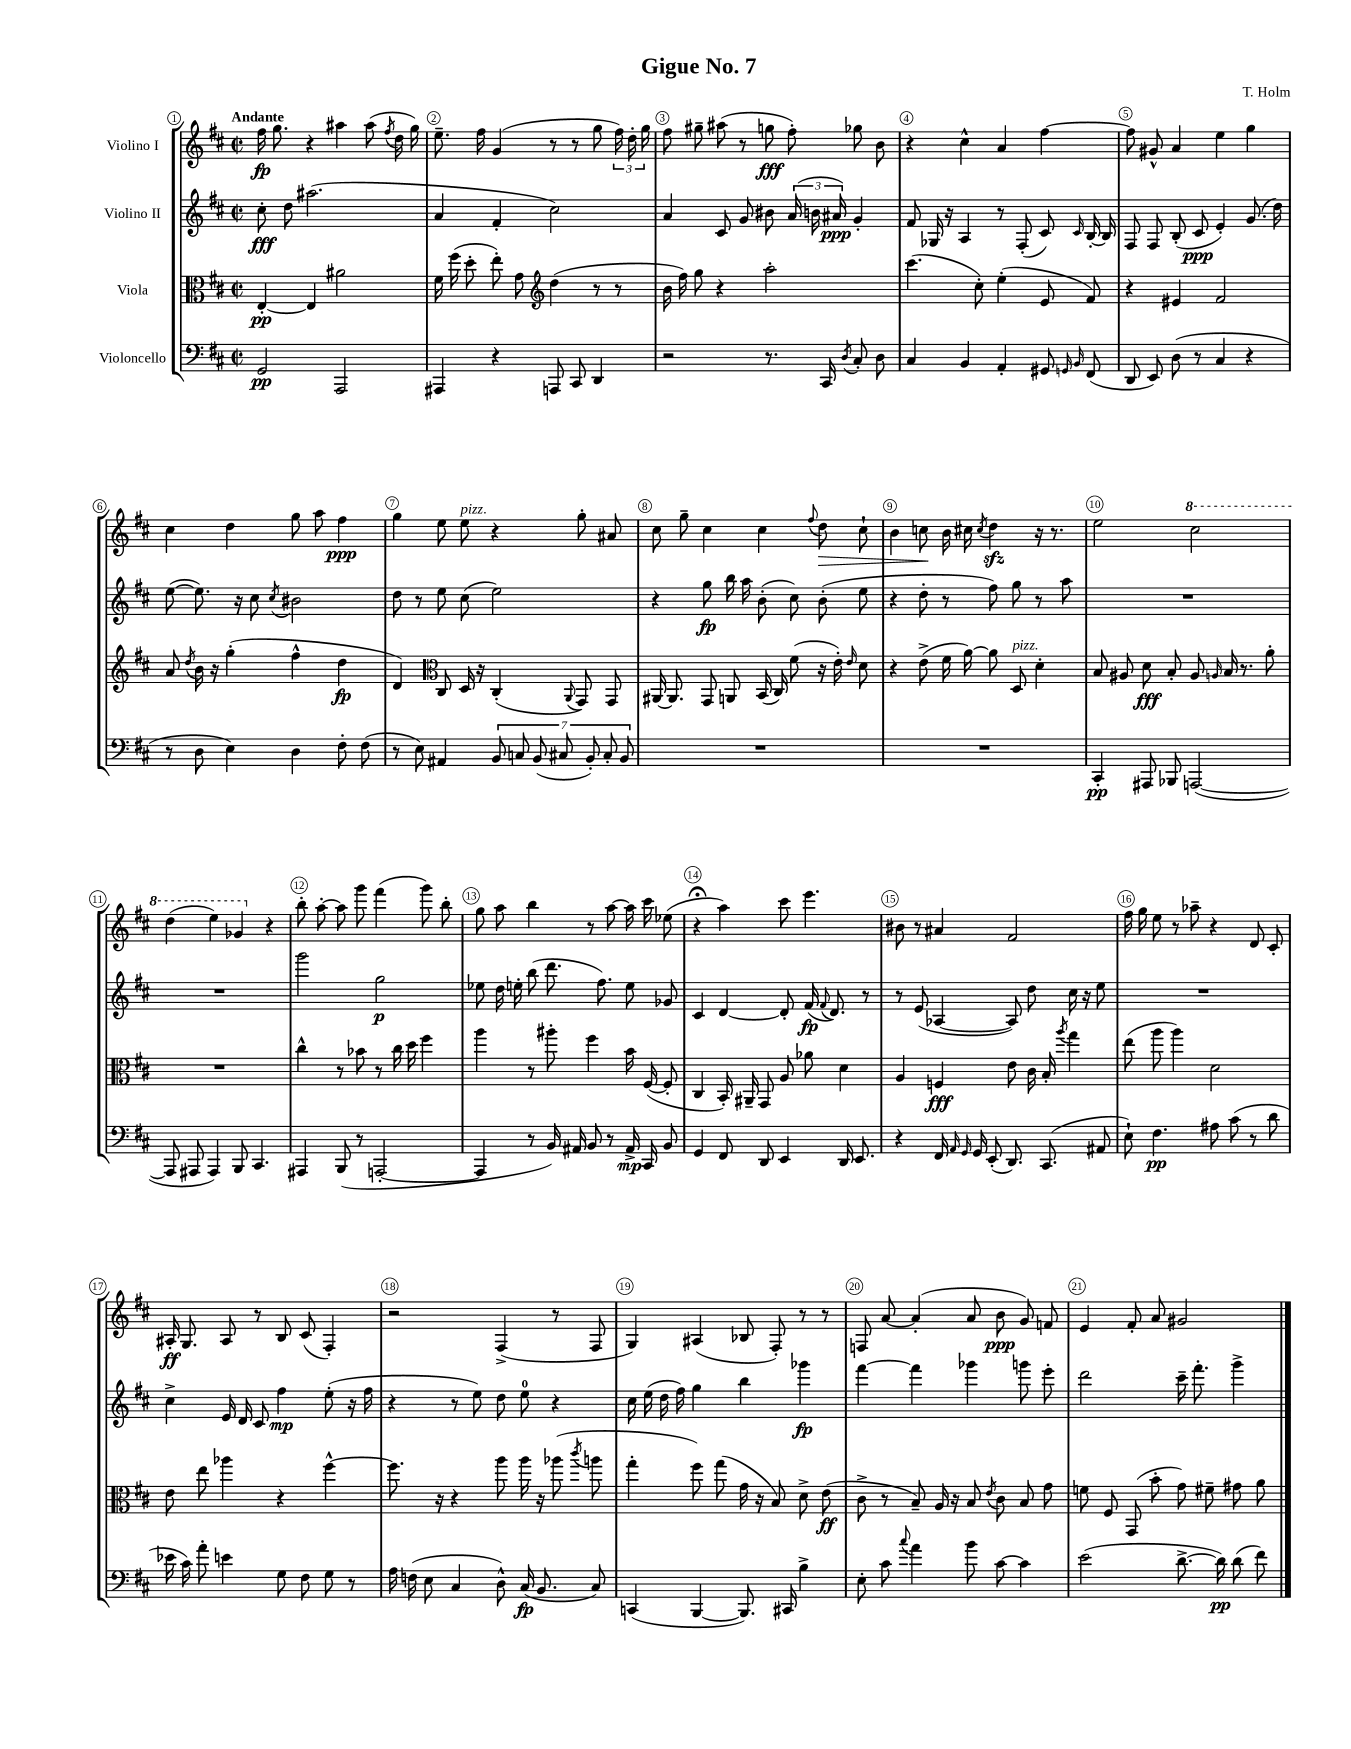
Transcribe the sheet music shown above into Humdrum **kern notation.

**kern	**kern	**kern	**kern
*staff4	*staff3	*staff2	*staff1
*clefF4	*clefC3	*clefG2	*clefG2
*k[f#c#]	*k[f#c#]	*k[f#c#]	*k[f#c#]
*M2/2	*M2/2	*M2/2	*M2/2
*met(c|)	*met(c|)	*met(c|)	*met(c|)
2GG	[4E'	8cc#'	16ff#
.	.	.	8.gg
.	.	8dd	.
.	4E]	(2.aa#	4r
2AAA	2a#	.	4aa#
.	.	.	(8aa#
.	.	.	8qff#
.	.	.	16dd
.	.	.	16gg)
=	=	=	=
4AAA#	16f#	4a	8.ee~
.	(16ff#	.	.
.	8dd'	.	.
.	.	.	16ff#
4r	8ee')	4f#'	(4g
.	8g	.	.
*	*clefG2	*	*
8AAA	(4dd	2cc#)	8r
8CC#	.	.	8r
4DD	8r	.	8gg
.	8r	.	24ff#)
.	.	.	24dd'
.	.	.	24gg
=	=	=	=
2r	16b	4a	8ff#
.	16ff#)	.	.
.	8gg	.	8gg#~
.	4r	8c#	(8aa#
.	.	8g	8r
8.r	2aa'	8b#	8gg
.	.	(24a	8ff#')
.	.	24b	.
16CC#	.	.	.
.	.	24a#)	.
8qD	.	.	.
8C#'	.	4g'	8gg-
8D	.	.	8b
=	=	=	=
4C#	(4.ccc#	8f#	4r
.	.	16G-	.
.	.	16r	.
4BB	.	4A	4cc#^^
.	8cc#')	.	.
4AA'	(4ee'	8r	4a
.	.	(8F#'	.
8GG#	8e	8c#)	[4ff#
16qqGG	.	.	.
16qqBB	.	16qqc#	.
(8FF#	8f#)	[16B'	.
.	.	16B]	.
=	=	=	=
8DD	4r	8F#	8ff#]
8EE)	.	8F#	8g#^^
(8D	4e#	(8B'	4a
8r	.	8c#	.
4C#	2f#	4e')	4ee
4r	.	(8.g	4gg
.	.	16dd)	.
=	=	=	=
8r	8a	([8ee	4cc#
.	8qdd	.	.
8D	16b	8.ee])	.
.	16r	.	.
4E)	(4gg'	.	4dd
.	.	16r	.
.	.	8cc#	.
.	.	8qcc#	.
4D	4ff#^^	2b#	8gg
.	.	.	8aa
8F#'	4dd	.	4ff#
(8F#	.	.	.
=	=	=	=
8r	4d)	8dd	4gg
8E)	.	8r	.
*	*clefC3	*	*
4AA#	8C#	8ee	8ee
.	16D	(8cc#	8ee
.	16r	.	.
14BB	(4C#'	2ee)	4r
14C	.	.	.
(14BB	.	.	.
14C#	.	.	.
.	8qqAA	.	.
.	8GG)	.	8gg'
14BB')	.	.	.
14C#'	.	.	.
.	8GG	.	8a#
14BB	.	.	.
=	=	=	=
1r	[16AA#	4r	8cc#
.	8.AA#]	.	.
.	.	.	8gg~
.	8GG	8gg	4cc#
.	8AA	16bb	.
.	.	16aa	.
.	(16BB	(8b'	4cc#
.	16C#)	.	.
.	(8f#	8cc#)	.
.	.	.	8qqff#
.	16r	(8b'	8dd
.	16e')	.	.
.	16qqe	.	.
.	8d	8ee	8cc#`
=	=	=	=
1r	4r	4r	4b
.	(8e^	8dd'	8cc
.	16f#	8r	16b
.	[16a)	.	16cc#
.	.	.	8qcc#
.	8a]	8ff#)	4dd
.	8D	8gg	.
.	4d'	8r	16r
.	.	.	8.r
.	.	8aa	.
=	=	=	=
4CC#'	8B	1r	2ee
.	8A#	.	.
8AAA#	8d	.	.
8BBB-	8B'	.	.
([2AAA	8A#	.	2ccc#
.	16qqA	.	.
.	16B	.	.
.	8.r	.	.
.	8a'	.	.
=	=	=	=
8AAA]	1r	1r	(4ddd
8AAA#	.	.	.
4AAA#)	.	.	4eee)
8BBB	.	.	4gg-
4.CC#	.	.	.
.	.	.	4r
=	=	=	=
4AAA#	4cc#^^	2ggg	8bb'
.	.	.	[8aa'
(8BBB	8r	.	8aa]
8r	8b-	.	8ggg
[2AAA'	8r	2gg	(4fff#
.	16cc#	.	.
.	16dd	.	.
.	4ff#	.	8ggg)
.	.	.	8bb'
=	=	=	=
4AAA]	4aa	8ee-	8gg
.	.	16dd	8aa
.	.	16ee'	.
8r	8r	(8bb	4bb
16BB)	8aa#'	8.ddd	.
16AA#	.	.	.
8BB	4ff#	.	8r
.	.	8.ff#)	.
8r	.	.	[8aa
16AA#^	16b	8ee	16aa]
16CC#	([16F#	.	16ccc#
8BB	8F#']	8g-	(8ee-
=	=	=	=
4GG	4C#	4c#	4r;
8FF#	16BB')	[4d	4aa)
.	16AA#~	.	.
8DD	8GG	.	.
4EE	8A	8d']	8ccc#
.	8a-	(16f#	4.eee
.	.	8qqf#	.
.	.	8.d)	.
16DD	4d	.	.
8.EE	.	.	.
.	.	8r	.
=	=	=	=
4r	4A	8r	8b#
.	.	(8e	8r
16FF#	4F	[4A-	4a#
16qqAA	.	.	.
16qqGG	.	.	.
16GG	.	.	.
(8EE'	.	.	.
8.DD)	8e	8A-])	2f#
.	16c#	8dd	.
(8.CC#	16B'	.	.
.	8qaa	.	.
.	4gg	16cc#	.
.	.	16r	.
8AA#	.	8ee	.
=	=	=	=
8E`)	(8ee	1r	16ff#
.	.	.	16gg
4.F#	8aa	.	8ee
.	4aa)	.	8r
.	.	.	8aa-~
8A#	2d	.	4r
(8c#	.	.	.
8r	.	.	8d
8d	.	.	8c#'
=	=	=	=
16e-	8e	4cc#^	16A#'
16c#)	.	.	8.G
8a'	8ee	.	.
4e	4aa-	16e	8A#
.	.	16d	.
.	.	8c#	8r
8G	4r	4ff#	8B
8F#	.	.	(8c#
8G	[4ff#^^	(8ee'	4F#')
8r	.	16r	.
.	.	16ff#	.
=	=	=	=
16A	8.ff#]	4r	2r
(16F	.	.	.
8E	.	.	.
.	16r	.	.
4C#	4r	8r	.
.	.	8ee)	.
8D^^)	8aa	8dd	(4F#^
(16C#	16aa	8ee	.
8.BB	16r	.	.
.	(8aa-	4r	8r
.	8qccc#	.	.
8C#)	8aa	.	8F#
=	=	=	=
(4CC	4gg'	16cc#	4G)
.	.	(16ee	.
.	.	16dd	.
.	.	16ff#)	.
[4BBB	8ff#)	4gg	(4A#
.	(8gg	.	.
8.BBB])	16g	4bb	8B-
.	16r	.	.
.	8B)	.	8F#')
16CC#	.	.	.
4B^	8d^	4ggg-	8r
.	(8e	.	8r
=	=	=	=
8E'	8c#^	[4fff#	8F
8c#	8r	.	[8a
8qqcc#	.	.	.
4a	8B~)	4fff#]	(4a']
.	16A	.	.
.	16r	.	.
8b	8B	4ggg-	8a
.	8qe	.	.
[8c#	8c#	.	8b
4c#]	8B	8ggg	8g)
.	8g	8eee'	8f
=	=	=	=
(2e	8f	2ddd	4e
.	8F#	.	.
.	(8GG	.	8f#'
.	8b'	.	8a
[8.d^	8g)	16ccc#~	2g#
.	.	8.fff#'	.
.	8f#~	.	.
16d])	.	.	.
(8d	8g#	4ggg^	.
8f#)	8a	.	.
==	==	==	==
*-	*-	*-	*-
